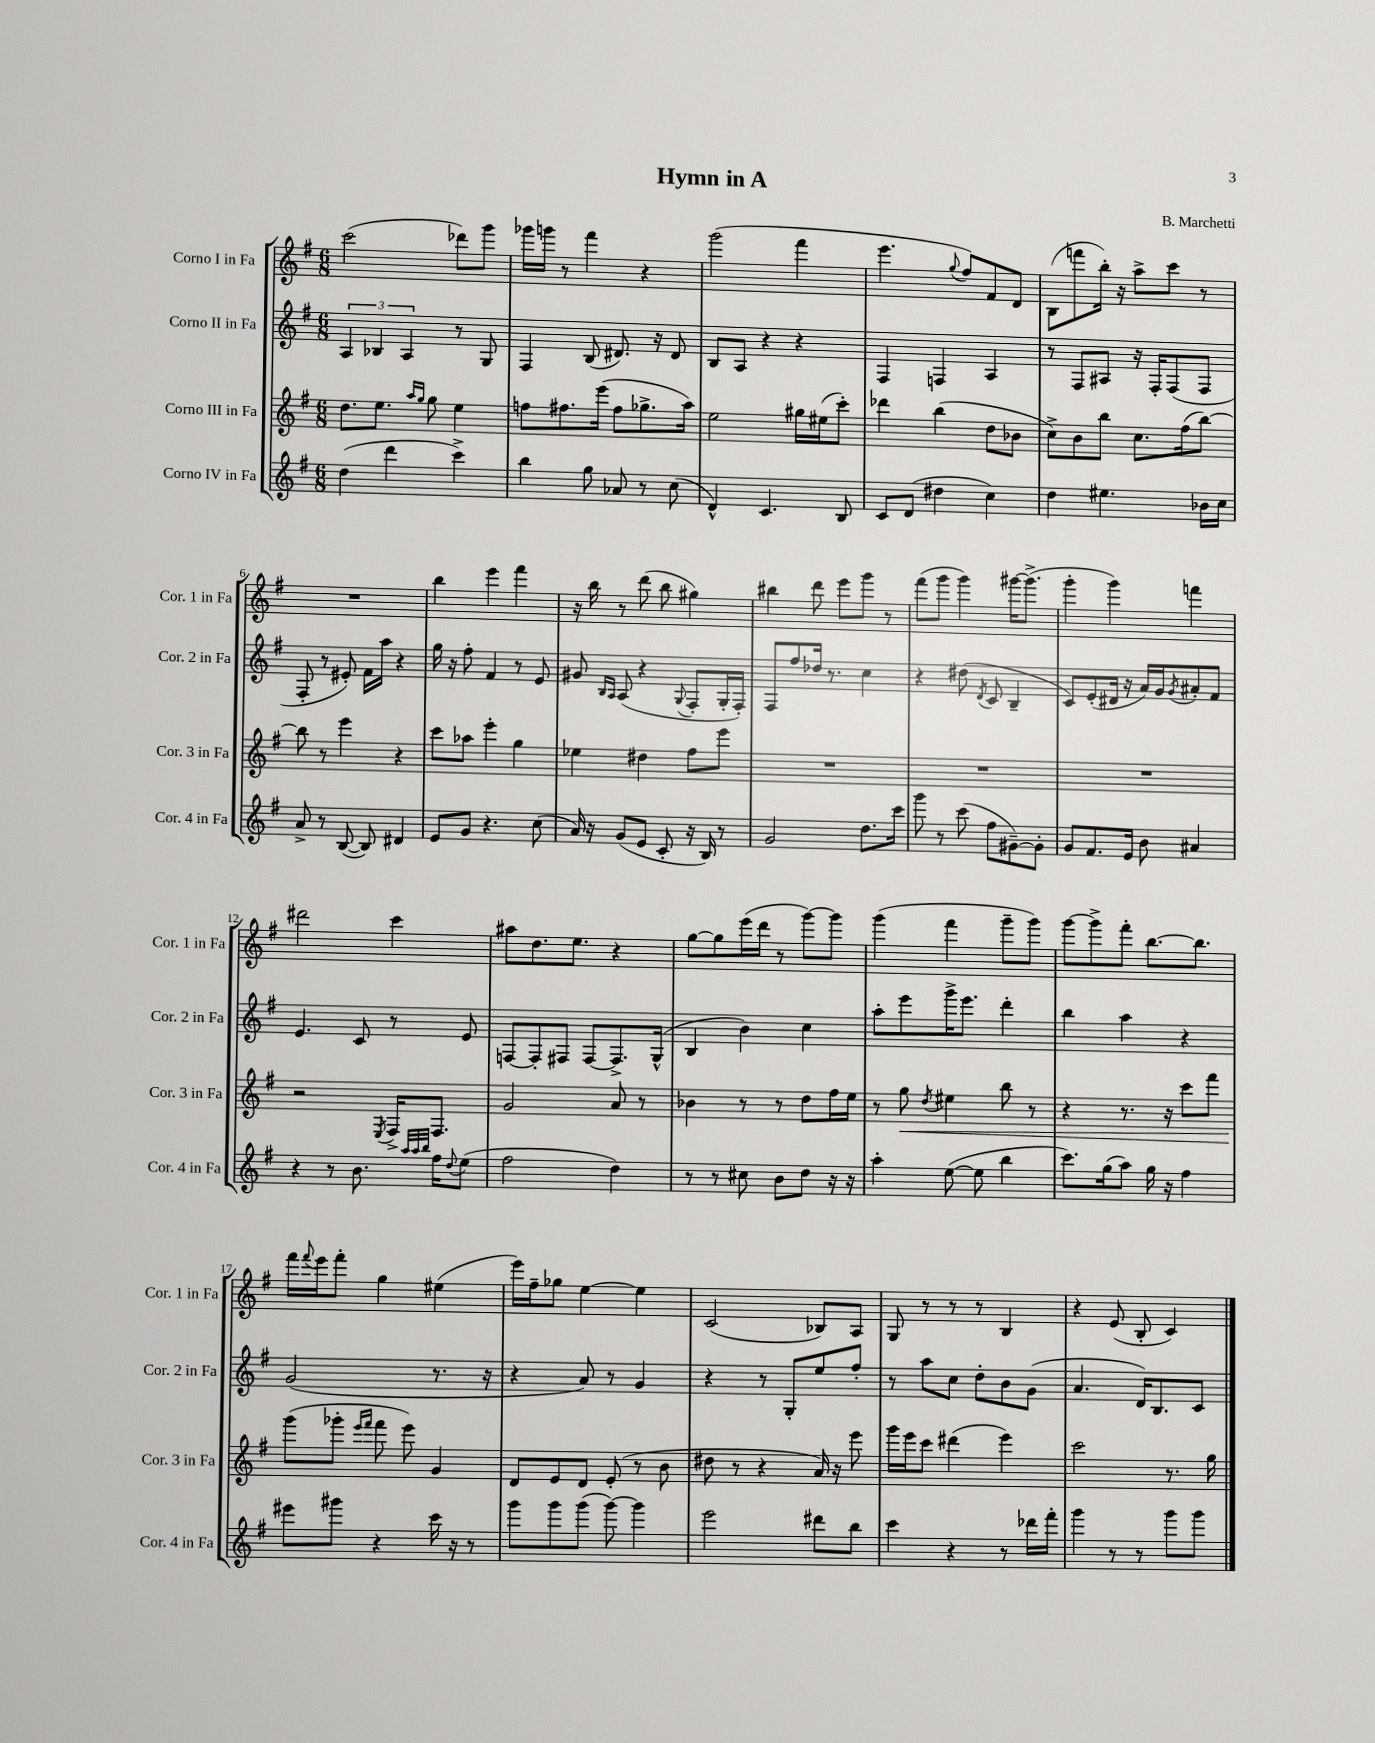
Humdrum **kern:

**kern	**kern	**kern	**kern
*staff4	*staff3	*staff2	*staff1
*clefG2	*clefG2	*clefG2	*clefG2
*k[f#]	*k[f#]	*k[f#]	*k[f#]
*M6/8	*M6/8	*M6/8	*M6/8
(4dd\	8.dd\L	6A/	(2ccc\
.	.	6B-/	.
.	8.ee\J	.	.
4ddd\	.	.	.
.	.	6A/	.
.	16qqaa/LL	.	.
.	16qqgg/JJ	.	.
.	8gg\	.	.
4ccc^\)	4ee\	8r	8ddd-\L)
.	.	8G/	8ggg\J
=	=	=	=
4bb\	8ff\L	4F#/	16ggg-\LL
.	.	.	16ggg\JJ
.	8.ff#\	.	8r
8gg\	.	(8B/	4fff#\
.	(16eee\Jk	.	.
8a-/	8ff#\L	8.d#/)	.
8r	8.gg-^\	.	4r
.	.	16r	.
(8cc\	.	8d#/	.
.	16aa\Jk)	.	.
=	=	=	=
4d^^/)	2ee\	8B/L	(2ggg\
.	.	8A/J	.
4.c/	.	4r	.
.	16gg#\LL	4r	4fff#\
.	(16ee#\J	.	.
8B/	8ccc'\J)	.	.
=	=	=	=
8c/L	4ddd-\	4F#/	4.eee\
(8d/J	.	.	.
4dd#\	(4bb\	4F/	.
.	.	.	8qqgg/
.	.	.	8ff#/L)
4cc\)	8dd\L	4A/	8f#/
.	8b-\J	.	8d/J
=	=	=	=
4dd\	8cc^\L)	8r	(8B\L
.	8b\	8F#/L	8fff\
4.ee#\	8bb\J	8A#/J	16bb'\Jk)
.	.	.	16r
.	8.cc\L	16r	8aa^\L
.	.	16F#'/LK	.
.	.	(8F#/	8ccc\J
.	(16ff#\k	.	.
16b-\LL	[8bb\J)	8F#/J	8r
16cc\JJ	.	.	.
=	=	=	=
8a^/	8bb\]	8F#'/	2.r
8r	8r	8r	.
([8B/	4eee\	8e#'/)	.
8B/])	.	16f#\LL	.
.	.	16aa\JJ	.
4d#/	4r	4r	.
=	=	=	=
8e/L	8ccc\L	16gg\	4bb\
.	.	16r	.
8g/J	8aa-\J	8ff#'\	.
4.r	4eee'\	4f#/	4eee\
.	4gg\	8r	4fff#\
(8cc\	.	8e/	.
=	=	=	=
16a/)	4ee-\	8g#/	16r
16r	.	.	16bb\
.	.	16qqB/LL	.
.	.	16qqA/JJ	.
(8g/L	.	(8A/	8r
8e/J	4dd#\	4r	(8ddd\
8c'/	.	.	8bb\
.	.	8qqG/	.
16r	8ff#\L	8F#'/L	4gg#\)
16B/)	.	.	.
8r	8eee\J	16G'/L	.
.	.	16F#'/JJ)	.
=	=	=	=
2g/	2.r	8F#/L	4bb#\
.	.	8ff#/	.
.	.	16dd-/Jk	8ddd\
.	.	8.r	.
.	.	.	8eee\L
8.dd\L	.	4cc\	8ggg\J
.	.	.	8r
16ccc\Jk	.	.	.
=	=	=	=
8ggg\	2.r	4r	(8fff#\L
8r	.	.	8ggg\J
(8ccc\	.	(8dd#\	4ggg\)
.	.	8qd/	.
8ff#\L	.	8c/	.
[8g#~\)	.	4B~/	[16ggg#\LK
.	.	.	(8.ggg#^\]J
8g#'\]J	.	.	.
=	=	=	=
8g/L	2.r	8c/L)	4ggg'\
8.f#/	.	(8e'/	.
.	.	16d#/Jk	4ggg\)
16e/Jk	.	16r	.
8b\	.	16a/LL)	.
.	.	16g/J	.
.	.	8qg/	.
4a#/	.	8a#'/	4fff\
.	.	8f#/J	.
=	=	=	=
4r	2r	4.e/	2ddd#\
8r	.	.	.
8.b\	.	8c/	.
.	8qE/	.	.
.	16F#^/LK	8r	4ccc\
32qqaa/LLL	.	.	.
32qqaa/	.	.	.
32qqbb/JJJ	.	.	.
16ff#\LK	8.F#/J	.	.
8qqdd/	.	.	.
(8ee\J	.	8e/	.
=	=	=	=
2ff#\	2g/	[8F/L	8aa#\L
.	.	8F'/]	8.dd\
.	.	8F#/J	.
.	.	.	8.ee\J
.	.	[8F#/L	.
4dd\)	8a/	8.F#^/]	4r
.	8r	.	.
.	.	(16G^^/Jk	.
=	=	=	=
8r	4b-\	4B/	[8gg\L
8r	.	.	8gg\]
8cc#\	8r	4b\)	(16eee\L
.	.	.	16ddd\JJ
8b\L	8r	.	8r
8dd\J	8dd\L	4cc\	[8ggg\L)
16r	16ff#\L	.	8ggg\]J
16r	16ee\JJ	.	.
=	=	=	=
4aa'\	8r	8aa'\L	(4ggg\
.	8gg\	8eee\	.
.	8qdd/	.	.
([8ee\	4ee#\	16ggg^\K	4fff#\
.	.	8.eee\J	.
8ee\]	.	.	.
4bb\	8bb\	4ddd'\	8ggg~\L
.	8r	.	8ggg\J)
=	=	=	=
8.ccc\L)	4r	4bb\	[8ggg\L
.	.	.	8ggg^\]
(16gg\k	.	.	.
8aa\J)	8.r	4aa\	8fff#'\J
16gg\	.	.	[8.bb\L
16r	16r	.	.
4ff#\	8ccc\L	4r	.
.	.	.	8.bb\]J
.	8fff#\J	.	.
=	=	=	=
8eee#\L	(8ggg\L	(2g/	16fff#\LL
.	.	.	8qqfff#/
.	.	.	16eee\J
8ggg#\J	8ggg-'\J	.	8fff#'\J
.	16qqeee/LL	.	.
.	16qqfff#/JJ	.	.
4r	8fff#\	.	4gg\
.	8eee\)	.	.
16ccc\	4g/	8.r	(4ee#\
16r	.	.	.
8r	.	.	.
.	.	16r	.
=	=	=	=
8ggg\L	8d/L	4r	16eee\LL)
.	.	.	16ff#~\J
8ggg\	8e/	.	8gg-\J
(8ggg\J	8d/J	8a/)	[4ee\
[8ggg\)	(8e'/	8r	.
4ggg\]	8r	4g/	4ee\]
.	8b\	.	.
=	=	=	=
2eee\	8dd#\	4r	(2c/
.	8r	.	.
.	4r	8r	.
.	.	8G'/L	.
8ddd#\L	16a/)	8ee/	8B-/L)
.	16r	.	.
8bb\J	8eee\	8ff#'/J	8A/J
=	=	=	=
4ccc\	16ggg\LL	8r	8G/
.	16eee\J	.	.
.	8ccc\J	8aa\L	8r
4r	(4ddd#\	8cc\J	8r
.	.	8dd'\L	8r
8r	4eee\)	8b\	4B/
16ddd-\LL	.	(8g\J	.
16fff#'\JJ	.	.	.
=	=	=	=
4ggg\	2ccc\	4.a/	4r
8r	.	.	(8e/
8r	.	16d/LK)	8B'/
.	.	8.B/	.
8ggg\L	8.r	.	4c/)
8ggg\J	.	8c/J	.
.	16gg\	.	.
==	==	==	==
*-	*-	*-	*-
